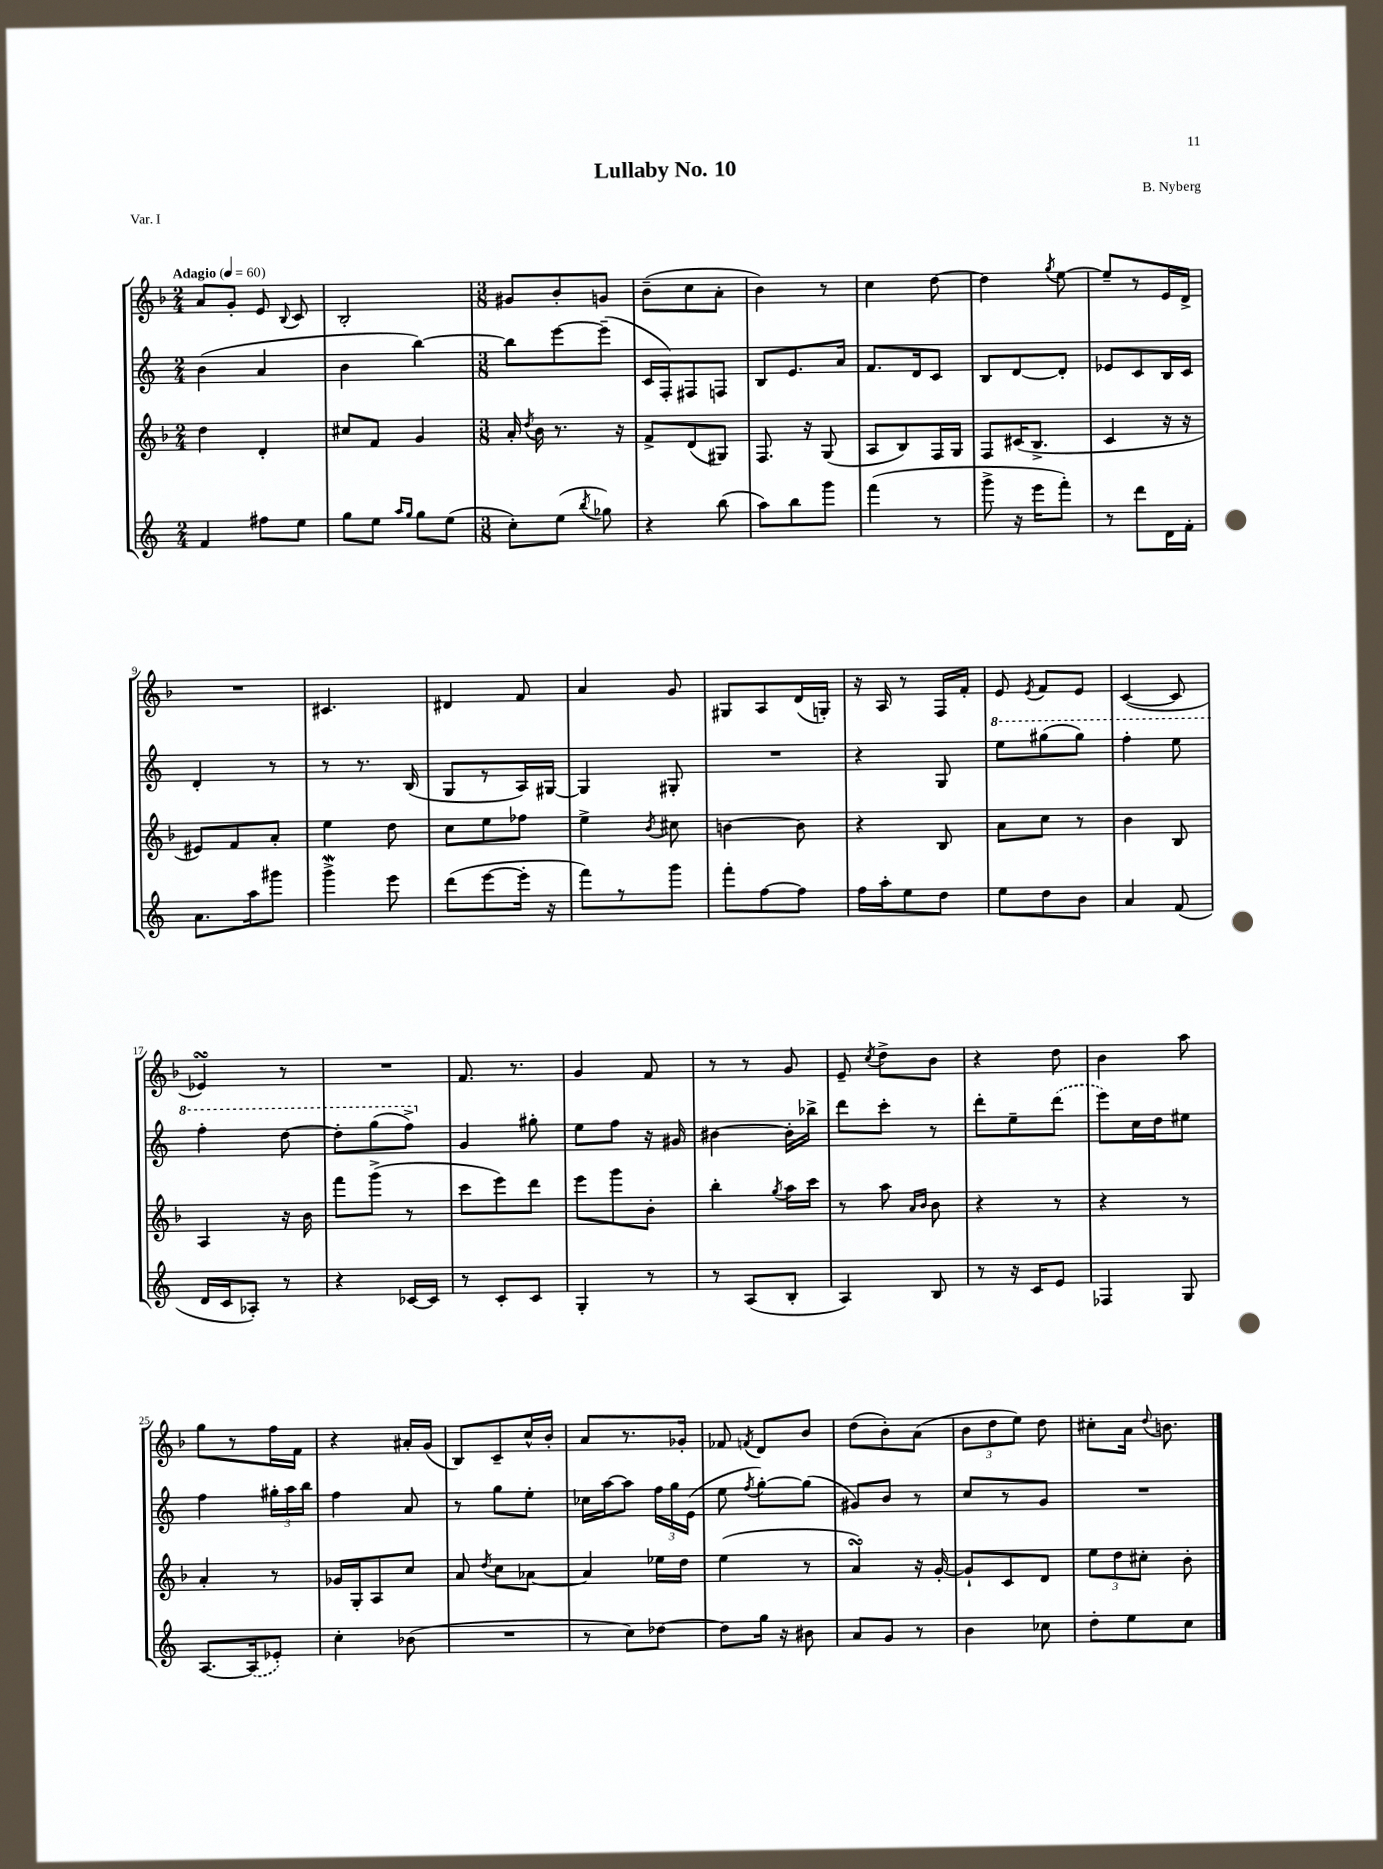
\header { title = "Lullaby No. 10" composer = "B. Nyberg" piece = "Var. I" }
<<
\new StaffGroup <<
\new Staff = "s0" {
    \clef treble \key f \major \numericTimeSignature \time 2/4 \tempo "Adagio" 4 = 60
    \autoBeamOff a'8[ g'8]-. e'8 \appoggiatura { bes8 } c'8 |
    bes2-. |
    \numericTimeSignature \time 3/8 gis'8[ bes'8-. g'8] |
    bes'8[--( c''8 a'8]-. |
    bes'4) r8 |
    c''4 d''8~ |
    d''4 \acciaccatura { g''8 } e''8~ |
    e''8[-- r8 e'16 d'16]-> |
    R4. |
    cis'4. |
    dis'4 f'8 |
    a'4 g'8 |
    gis8[ a8 d'16( g16]-.) |
    r16 a16 r8 f16[ f'16]-. |
    e'8 \acciaccatura { e'8 } f'8[ e'8] |
    c'4~( c'8 |
    ees'4\turn) r8 |
    R4. |
    f'8. r8. |
    g'4 f'8 |
    r8 r8 g'8 |
    e'8-- \acciaccatura { c''8 } d''8[-> bes'8] |
    r4 d''8 |
    bes'4 a''8 |
    g''8[ r8 f''16 f'16] |
    r4 ais'16[-. g'16]( |
    bes8[) c'8-- c''16-^ bes'16]-. |
    a'8[ r8. ges'16]-. |
    fes'8 \acciaccatura { f'8 } d'8[ bes'8] |
    d''8[( bes'8-.) a'8]( |
    \tuplet 3/2 { bes'8[ d''8 e''8]) } d''8 |
    cis''8[-. a'16] \appoggiatura { d''8 } b'8. \bar "|." |
}
\new Staff = "s1" {
    \clef treble \key c \major \numericTimeSignature \time 2/4
    \autoBeamOff b'4( a'4 |
    b'4 b''4~) |
    \numericTimeSignature \time 3/8 b''8[ e'''8~ e'''8]--( |
    c'16[ f16-.) fis8 f8] |
    b8[ e'8. a'16] |
    f'8.[ d'16 c'8] |
    b8[ d'8~ d'8]-. |
    ees'8[ c'8 b16 c'16] |
    d'4-. r8 |
    r8 r8. b16( |
    g8[ r8 a16) gis16]~ |
    gis4 gis8-. |
    R4. |
    r4 g8 |
    \ottava #1 e'''8[ gis'''8( gis'''8]) |
    f'''4-. e'''8 |
    f'''4-. d'''8~ |
    d'''8[-. g'''8( f'''8]->) \ottava #0 |
    g'4 gis''8-. |
    e''8[ f''8] r16 gis'16 |
    bis'4~ bis'16[-. bes''16]-> |
    d'''8[ c'''8]-. r8 |
    d'''8[-. e''8-- \once \slurDashed d'''8]( |
    e'''8[) c''16 d''16 eis''8] |
    f''4 \tuplet 3/2 { gis''16[-. a''16 b''16] } |
    f''4 a'8 |
    r8 g''8[ e''8]-. |
    ces''16[ a''16~ a''8] \tuplet 3/2 { f''16[ g''16 e'16]( } |
    e''8 \acciaccatura { f''8 } g''8[~-.) g''8]( |
    gis'8[) b'8] r8 |
    c''8[ r8 g'8] |
    R4. \bar "|." |
}
\new Staff = "s2" {
    \clef treble \key f \major \numericTimeSignature \time 2/4
    \autoBeamOff d''4 d'4-. |
    cis''8[ f'8] g'4 |
    \numericTimeSignature \time 3/8 a'16-. \acciaccatura { d''8 } bes'16 r8. r16 |
    f'8[-> d'8( gis8]) |
    f8. r16 g8( |
    a8[ bes8) f16 g16] |
    f8[ cis'16( bes8.]-> |
    c'4 r16 r16 |
    eis'8[) f'8 a'8]-. |
    e''4 d''8 |
    c''8[ e''8 fes''8] |
    e''4-> \acciaccatura { bes'8 } cis''8 |
    b'4~ b'8 |
    r4 bes8 |
    a'8[ c''8] r8 |
    bes'4 bes8 |
    a4 r16 bes'16 |
    f'''8[ g'''8]->( r8 |
    c'''8[ e'''8) d'''8] |
    e'''8[ g'''8 bes'8]-. |
    bes''4-. \acciaccatura { g''8 } a''16[ c'''16] |
    r8 a''8 \grace { a'16[ bes'16] } bes'8 |
    r4 r8 |
    r4 r8 |
    a'4-. r8 |
    ges'16[ g16-. a8 c''8] |
    a'8 \acciaccatura { d''8 } c''8[ aes'8]~ |
    aes'4 ees''16[ d''16] |
    e''4( r8 |
    a'4\turn) r16 g'16~-. |
    g'8[-! c'8 d'8] |
    \tuplet 3/2 { e''8[ d''8 cis''8]-. } bes'8-. \bar "|." |
}
\new Staff = "s3" {
    \clef treble \key c \major \numericTimeSignature \time 2/4
    \autoBeamOff f'4 fis''8[ e''8] |
    g''8[ e''8] \grace { a''16[ g''16] } g''8[ e''8]( |
    \numericTimeSignature \time 3/8 c''8[-.) e''8]( \acciaccatura { b''8 } ges''8) |
    r4 b''8( |
    a''8[) b''8 g'''8] |
    f'''4( r8 |
    g'''8-> r16 e'''16[ f'''8]-.) |
    r8 d'''8[ d'16 f'16]-. |
    a'8.[ a''16 gis'''8] |
    g'''4->\mordent e'''8 |
    d'''8[( e'''8~ e'''16]-. r16 |
    f'''8[) r8 g'''8] |
    f'''8[-. f''8~ f''8] |
    f''16[ a''16-. e''8 d''8] |
    e''8[ d''8 b'8] |
    a'4 f'8( |
    d'16[ c'16 aes8]-.) r8 |
    r4 ces'16[~ ces'16] |
    r8 c'8[-. c'8] |
    g4-. r8 |
    r8 a8[( b8]-. |
    a4) b8 |
    r8 r16 c'16[ e'8] |
    fes4 g8 |
    a8.[~ \once \slurDashed a16( ees'8]-.) |
    c''4-. bes'8( |
    R4. |
    r8 c''8[) des''8]~ |
    des''8[ g''16] r16 bis'8 |
    a'8[ g'8] r8 |
    b'4 ces''8 |
    d''8[-. e''8 c''8] \bar "|." |
}
>>
>>
